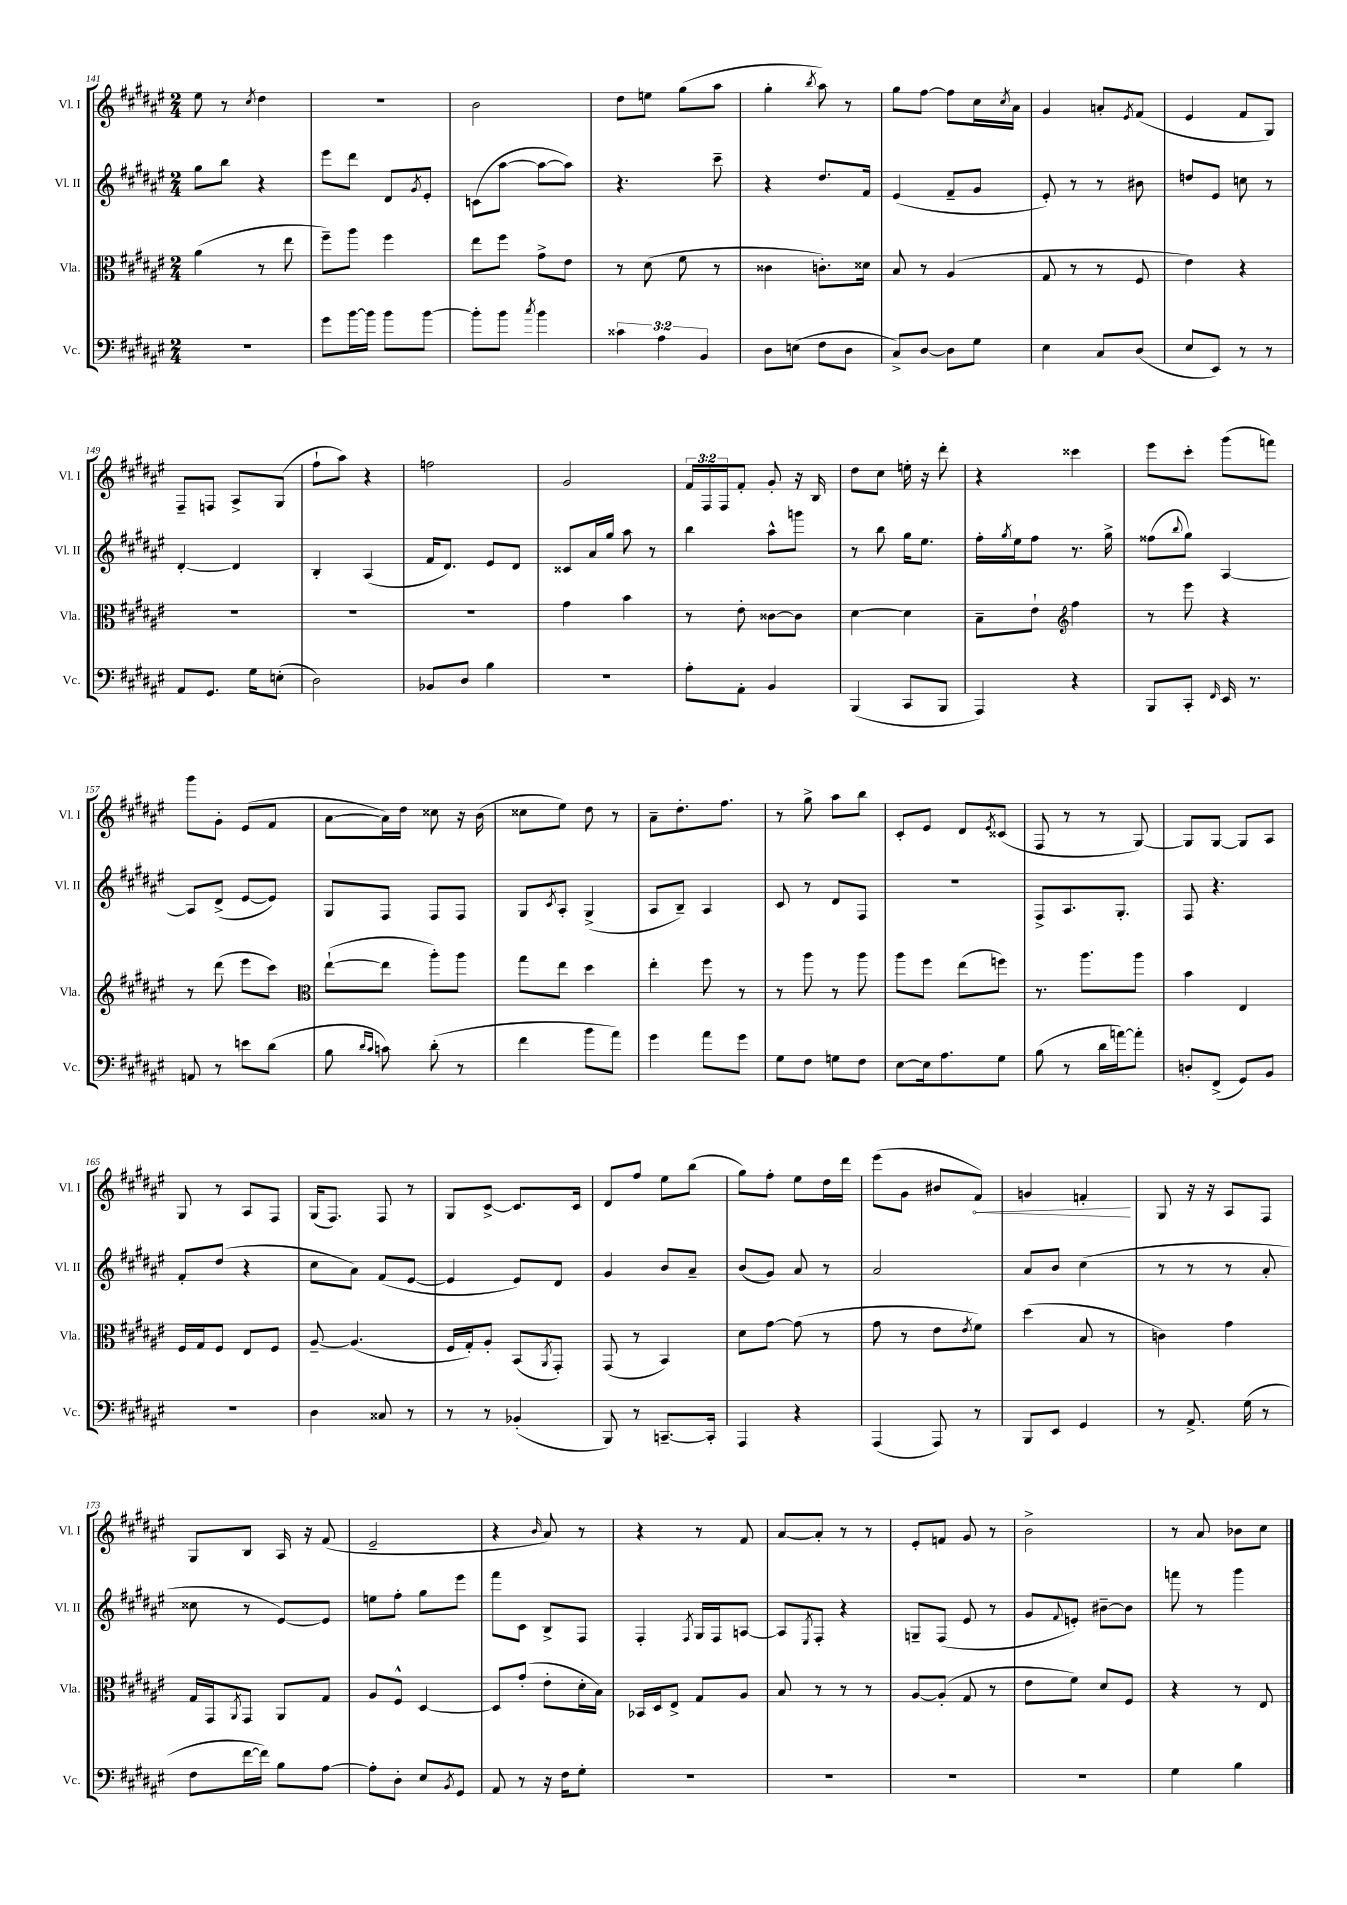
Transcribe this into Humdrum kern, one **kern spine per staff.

**kern	**kern	**kern	**kern	**dynam
*part4	*part3	*part2	*part1	*part1
*staff4	*staff3	*staff2	*staff1	*staff1
*I"Vc.	*I"Vla.	*I"Vl. II	*I"Vl. I	*
*I'Vc.	*I'Vla.	*I'Vl. II	*I'Vl. I	*
*clefF4	*clefC3	*clefG2	*clefG2	*
*k[f#c#g#d#a#e#]	*k[f#c#g#d#a#e#]	*k[f#c#g#d#a#e#]	*k[f#c#g#d#a#e#]	*
*M2/4	*M2/4	*M2/4	*M2/4	*
=141	=141	=141	=141	=141
2r	(4a#\	8gg#\L	8ee#\	.
.	.	8bb\J	8r	.
.	.	.	8qcc#/	.
.	8r	4r	4dd#\	.
.	8ee#\	.	.	.
=142	=142	=142	=142	=142
8g#\L	8ff#~\L)	8eee#\L	2r	.
[16b\L	8aa#\J	8ddd#\J	.	.
16b\JJ]	.	.	.	.
8b\L	4ff#\	8d#/L	.	.
.	.	8qg#/	.	.
[8b\J	.	8e#'/J	.	.
=143	=143	=143	=143	=143
8b'\L]	8ee#\L	(8cn\L	2b\	.
8b\J	8ff#\J	[8aa#\J	.	.
8qcc#/	.	.	.	.
4b\	8g#^\L	8aa#\L_	.	.
.	8e#\J	8aa#\J])	.	.
=144	=144	=144	=144	=144
6c##X\	8r	4.r	8dd#\L	.
.	(8d#\	.	8een\J	.
6A#\	.	.	.	.
.	8f#\	.	(8gg#\L	.
6BB/	.	.	.	.
.	8r	8ccc#~\	8aa#\J	.
=145	=145	=145	=145	=145
8D#\L	4c##X\	4r	4gg#'\	.
(8En\J	.	.	.	.
.	.	.	8qbb/	.
8F#\L	8.cn'\L)	8.dd#/L	8aa#\)	.
8D#\J	.	.	8r	.
.	16d##X\Jk	16f#/Jk	.	.
=146	=146	=146	=146	=146
8C#^/L)	8B/	(4e#/	8gg#\L	.
[8D#/J	8r	.	[8ff#\J	.
8D#\L]	(4A#/	8f#~/L	8ff#\L]	.
8G#\J	.	8g#/J	16cc#\L	.
.	.	.	8qcc#/	.
.	.	.	16a#\JJ	.
=147	=147	=147	=147	=147
4E#\	8G#/	8e#'/)	4g#/	.
.	8r	8r	.	.
8C#/L	8r	8r	8an'/L	.
.	.	.	8qe#/	.
(8D#/J	8F#/	8b#X\	(8f#/J	.
=148	=148	=148	=148	=148
8E#/L	4e#\)	8ddn/L	4e#/	.
8EE#/J)	.	8e#/J	.	.
8r	4r	8ccn\	8f#/L	.
8r	.	8r	8G#/J)	.
!!LO:LB:g=z
=149	=149	=149	=149	=149
8AA#/L	2r	[4d#'/	8F#~/L	.
8.GG#/J	.	.	8Fn/J	.
.	.	4d#/]	8A#^/L	.
16G#\KL	.	.	.	.
(8En'\J	.	.	(8G#/J	.
=150	=150	=150	=150	=150
2D#\)	2r	4B'/	8ff#`\L	.
.	.	.	8aa#\J)	.
.	.	(4A#/	4r	.
=151	=151	=151	=151	=151
8BB-X/L	2r	16f#/KL	2ffn\	.
.	.	8.d#/J)	.	.
8D#/J	.	.	.	.
4B\	.	8e#/L	.	.
.	.	8d#/J	.	.
=152	=152	=152	=152	=152
2r	4g#\	8c##X/L	2g#/	.
.	.	16a#/L	.	.
.	.	16gg#/JJ	.	.
.	4b\	8aa#\	.	.
.	.	8r	.	.
=153	=153	=153	=153	=153
8A#'\L	8r	4bb\	24f#/LL	.
.	.	.	24F#/	.
.	.	.	24F#/J	.
8AA#'\J	8e#'\	.	8f#'/J	.
4BB/	[8c##X\L	8aa#^^\L	8g#'/	.
.	8c##\J]	8gggn\J	16r	.
.	.	.	16B/	.
=154	=154	=154	=154	=154
(4BBB/	[4d#\	8r	8dd#\L	.
.	.	8bb\	8cc#\J	.
8CC#/L	4d#\]	16gg#\KL	16een'\	.
.	.	8.ee#\J	16r	.
8BBB/J	.	.	8ddd#'\	.
=155	=155	=155	=155	=155
4AAA#/)	8B~\L	16ff#'\LL	4r	.
.	.	8qgg#/	.	.
.	.	16ee#\J	.	.
.	8e#`\J	8ff#\J	.	.
*	*clefG2	*	*	*
4r	4ff#\	8.r	4ccc##X\	.
.	.	16gg#^\	.	.
=156	=156	=156	=156	=156
8BBB/L	8r	(8ff##X\L	8eee#\L	.
.	.	8qqbb/	.	.
8CC#'/J	8eee#\	8gg#\J)	8ccc#'\J	.
16qqFF#/	.	.	.	.
16EE#/	4r	[4A#/	(8ggg#\L	.
8.r	.	.	.	.
.	.	.	8fffn\J)	.
!!LO:LB:g=z
=157	=157	=157	=157	=157
8AAn/	8r	8A#/L]	8ggg#\L	.
8r	(8ddd#\	(8d#^/J	8g#'\J	.
8en\L	8eee#\L	[8e#/L	(8e#/L	.
(8d#\J	8ccc#\J)	8e#/J])	8f#/J	.
=158	=158	=158	=158	=158
*	*clefC3	*	*	*
8B\	([8ee#`\L	8G#/L	[8a#\L	.
16qqd#/LL	.	.	.	.
16qqc#/JJ	.	.	.	.
8cn\)	8ee#\J]	8F#/J	16a#\L])	.
.	.	.	16dd#\JJ	.
(8d#'\	8aa#'\L)	8F#/L	8cc##X\	.
8r	8aa#\J	8F#/J	16r	.
.	.	.	(16b\	.
=159	=159	=159	=159	=159
4f#\	8gg#\L	8G#/L	8cc##X\L	.
.	.	8qc#/	.	.
.	8ee#\J	8A#'/J	8ee#\J)	.
8b\L	4dd#\	(4G#^/	8dd#\	.
8a#\J)	.	.	8r	.
=160	=160	=160	=160	=160
4g#\	4ee#'\	8A#/L	8a#~\L	.
.	.	8B~/J)	8.dd#'\	.
8a#\L	8ff#\	4A#/	.	.
.	.	.	8.ff#\J	.
8g#\J	8r	.	.	.
=161	=161	=161	=161	=161
8G#\L	8r	8c#/	8r	.
8F#\J	8aa#\	8r	8gg#^\	.
8Gn\L	8r	8d#/L	8aa#\L	.
8F#\J	8aa#\	8F#/J	8bb\J	.
=162	=162	=162	=162	=162
[8E#\L	8aa#\L	2r	8c#'/L	.
16E#\k]	8ff#\J	.	8e#/J	.
8.A#\	.	.	.	.
.	(8ee#\L	.	8d#/L	.
.	.	.	8qe#/	.
8G#\J	8ffn\J)	.	(8c##X/J	.
=163	=163	=163	=163	=163
(8B\	8.r	8F#^/L	8F#/	.
8r	.	8.A#/	8r	.
.	8.aa#\L	.	.	.
16d#\LL	.	.	8r	.
[16an\J)	.	8.G#'/J	.	.
8a'\J]	8aa#\J	.	[8G#/)	.
=164	=164	=164	=164	=164
8Dn'/L	4b\	8F#/	8G#/L]	.
(8FF#^/J	.	4.r	[8G#/J	.
8GG#/L)	4E#/	.	8G#/L]	.
8BB/J	.	.	8A#/J	.
!!LO:LB:g=z
=165	=165	=165	=165	=165
2r	16F#/LL	8f#'/L	8G#/	.
.	16G#/J	.	.	.
.	8F#/J	(8dd#/J	8r	.
.	8E#/L	4r	8A#/L	.
.	8F#/J	.	8F#/J	.
=166	=166	=166	=166	=166
4D#\	[8A#~/	8cc#\L	(16G#/KL	.
.	.	.	8.F#/J)	.
.	(4.A#/]	8a#\J)	.	.
8C##X/	.	(8f#/L	8F#/	.
8r	.	[8e#/J	8r	.
=167	=167	=167	=167	=167
8r	16F#/LL	4e#/]	8G#/L	.
.	16G#'/J)	.	.	.
8r	8A#'/J	.	[8c#^/J	.
(4BB-X'/	(8BB/L	8e#/L)	8.c#/L]	.
.	8qAA#/	.	.	.
.	8GG#'/J)	8d#/J	.	.
.	.	.	16c#/Jk	.
=168	=168	=168	=168	=168
8BBB/)	(8GG#/	4g#/	8d#/L	.
8r	8r	.	8ff#/J	.
[8.CCn~/L	4BB/)	8b/L	8ee#\L	.
.	.	8a#~/J	(8bb\J	.
16CC'/Jk]	.	.	.	.
=169	=169	=169	=169	=169
4AAA#/	8d#\L	(8b/L	8gg#\L)	.
.	[8g#\J	8g#/J)	8ff#'\J	.
4r	(8g#\]	8a#/	8ee#\L	.
.	8r	8r	16dd#\L	.
.	.	.	16ddd#\JJ	.
=170	=170	=170	=170	=170
(4AAA#/	8g#\	2a#/	(8eee#\L	.
.	8r	.	8g#\J	.
8AAA#/)	8e#\L	.	8b#X/L	.
.	8qe#/	.	.	.
!	!	!	!	!LO:HP:b
8r	8f#\J)	.	8f#/J)	<
=171	=171	=171	=171	=171
8BBB/L	(4dd#\	8a#/L	4gn/	.
8EE#/J	.	8b/J	.	.
4GG#/	8B/	(4cc#\	4fn'/	.
.	8r	.	.	.
.	.	.	.	[
=172	=172	=172	=172	=172
8r	4cn\)	8r	8G#/	.
8.AA#^/	.	8r	16r	.
.	.	.	16r	.
.	4g#\	8r	8A#/L	.
(16G#\	.	.	.	.
8r	.	8a#'/	8F#/J	.
!!LO:LB:g=z
=173	=173	=173	=173	=173
8F#\L	16G#/LL	8cc##X\	8G#/L	.
.	16GG#/J	.	.	.
.	8qAA#/	.	.	.
[16f#\L	8GG#/J	8r	8B/J	.
16f#\JJ])	.	.	.	.
8B\L	8AA#/L	[8e#/L)	16A#/	.
.	.	.	16r	.
[8A#\J	8G#/J	8e#/J]	(8f#/	.
=174	=174	=174	=174	=174
8A#'\L]	8A#/L	8een\L	2e#~/	.
8D#'\J	8F#^^/J	8ff#'\J	.	.
8E#/L	[4D#/	8gg#\L	.	.
8qBB/	.	.	.	.
8GG#/J	.	8eee#\J	.	.
=175	=175	=175	=175	=175
8AA#/	8D#/L]	8fff#\L	4r	.
8r	(8g#'/J	8c#\J	.	.
.	.	.	16qqb/	.
16r	8e#'\L	8B^/L	8a#/)	.
16F#\KL	.	.	.	.
8G#'\J	16d#'\L	8F#/J	8r	.
.	16B\JJ)	.	.	.
=176	=176	=176	=176	=176
2r	16BB-X/LL	4F#'/	4r	.
.	16D#/J	.	.	.
.	8E#^/J	.	.	.
.	.	8qF#/	.	.
.	8G#/L	16G#/LL	8r	.
.	.	16F#/J	.	.
.	8A#/J	[8An/J	8f#/	.
=177	=177	=177	=177	=177
2r	8B/	8A/L]	[8a#/L	.
.	.	8qE#/	.	.
.	8r	8F#'/J	8a#'/J]	.
.	8r	4r	8r	.
.	8r	.	8r	.
=178	=178	=178	=178	=178
2r	[8A#/L	8Gn~/L	8e#'/L	.
.	(8A#'/J]	(8F#/J	8fn/J	.
.	8G#/	8e#/	8g#/	.
.	8r	8r	8r	.
=179	=179	=179	=179	=179
2r	8e#\L	8g#/L	2b^\	.
.	.	8qqf#/	.	.
.	8f#\J)	8en'/J)	.	.
.	8d#/L	[8b#X~\L	.	.
.	8F#/J	8b#\J]	.	.
=180	=180	=180	=180	=180
4G#\	4r	8fffn\	8r	.
.	.	8r	8a#/	.
4B\	8r	4ggg#\	8b-X\L	.
.	8E#/	.	8cc#\J	.
==	==	==	==	==
*-	*-	*-	*-	*-
